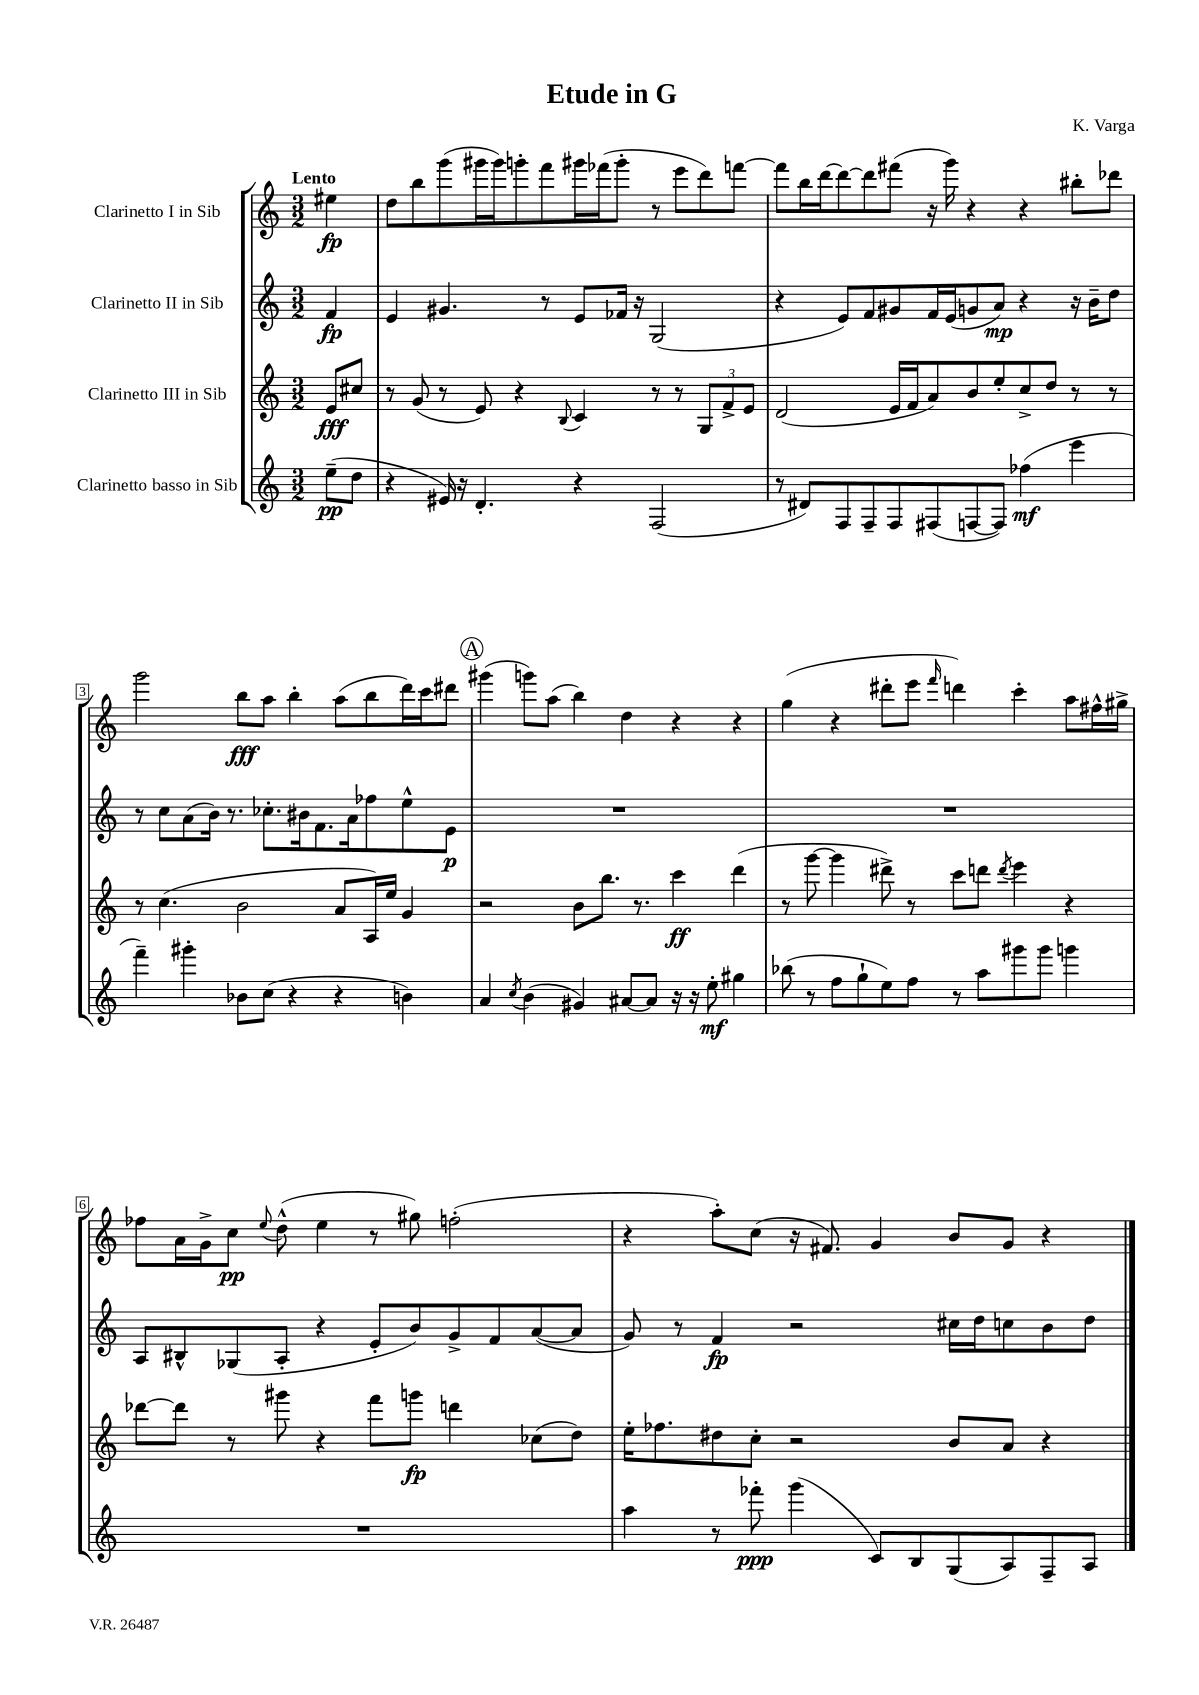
\header { title = "Etude in G" composer = "K. Varga" }
<<
\new StaffGroup <<
\new Staff = "s0" \with { instrumentName = "Clarinetto I in Sib" } {
    \clef treble \key c \major \numericTimeSignature \time 3/2 \partial 4 \tempo "Lento"
    \autoBeamOff eis''4\fp |
    d''8[ b''8 g'''8( gis'''16 gis'''16) g'''8-. f'''8 gis'''16 fes'''16( gis'''8]-. r8 e'''8[ d'''8) f'''8]~ |
    f'''8[ b''16 d'''16~ d'''8~ d'''8 fis'''8]( r16 g'''16) r4 r4 bis''8[-. des'''8] |
    g'''2 b''8[\fff a''8] b''4-. a''8[( b''8 d'''16) c'''16 dis'''8] |
    \mark \markup { \circle "A" } gis'''4( g'''8[) a''8]( b''4) d''4 r4 r4 |
    g''4( r4 dis'''8[-. e'''8] \grace { f'''16 } d'''4) c'''4-. a''8[ fis''16-^ gis''16]-> |
    fes''8[ a'16 g'16-> c''8]\pp \appoggiatura { e''8 } d''8-^( e''4 r8 gis''8) f''2-.( |
    r4 a''8[-.) c''8]( r16 fis'8.) g'4 b'8[ g'8] r4 \bar "|." |
}
\new Staff = "s1" \with { instrumentName = "Clarinetto II in Sib" } {
    \clef treble \key c \major \numericTimeSignature \time 3/2 \partial 4
    \autoBeamOff f'4\fp |
    e'4 gis'4. r8 e'8[ fes'16] r16 g2( |
    r4 e'8[) f'8 gis'8 f'16 e'16( g'8 a'8]\mp) r4 r16 b'16[-- d''8] |
    r8 c''8[ a'8( b'16]) r8. ces''8.[-. bis'16 f'8. a'16 fes''8 e''8-^ e'8]\p |
    \mark \markup { \circle "A" } R1. |
    R1. |
    a8[ bis8-^ ges8( a8]-. r4 e'8[-. b'8) g'8-> f'8 a'8~( a'8] |
    g'8) r8 f'4\fp r2 cis''16[ d''16 c''8 b'8 d''8] \bar "|." |
}
\new Staff = "s2" \with { instrumentName = "Clarinetto III in Sib" } {
    \clef treble \key c \major \numericTimeSignature \time 3/2 \partial 4
    \autoBeamOff e'8[\fff cis''8] |
    r8 g'8( r8 e'8) r4 \appoggiatura { b8 } c'4 r8 r8 \tuplet 3/2 { g8[ f'8-> e'8] } |
    d'2( e'16[ f'16 a'8) b'8 e''8-. c''8-> d''8] r8 r8 |
    r8 c''4.( b'2 a'8[ a16) e''16] g'4 |
    \mark \markup { \circle "A" } r2 b'8[ b''8.] r8. c'''4\ff d'''4( |
    r8 g'''8~ g'''4 dis'''8->) r8 c'''8[ d'''8] \acciaccatura { d'''8 } e'''4 r4 |
    des'''8[~ des'''8] r8 gis'''8 r4 f'''8[ g'''8]\fp d'''4 ces''8[( d''8]) |
    e''16[-. fes''8. dis''8 c''8]-. r2 b'8[ a'8] r4 \bar "|." |
}
\new Staff = "s3" \with { instrumentName = "Clarinetto basso in Sib" } {
    \clef treble \key c \major \numericTimeSignature \time 3/2 \partial 4
    \autoBeamOff e''8[--\pp( d''8] |
    r4 eis'16) r16 d'4.-. r4 f2( |
    r8 dis'8[) f8 f8-- f8 fis8( f8~ f8]) fes''4\mf( e'''4 |
    f'''4--) gis'''4-. bes'8[ c''8]( r4 r4 b'4) |
    \mark \markup { \circle "A" } a'4 \acciaccatura { c''8 } b'4( gis'4) ais'8[~ ais'8] r16 r16 e''8-.\mf gis''4 |
    bes''8( r8 f''8[ g''8-! e''8) f''8] r8 a''8[ gis'''8 gis'''8] g'''4 |
    R1. |
    a''4 r8 fes'''8-.\ppp g'''4( c'8[) b8 g8( a8) f8-- a8] \bar "|." |
}
>>
>>
\layout { \context { \Score \override BarNumber.stencil = #(make-stencil-boxer 0.1 0.3 ly:text-interface::print) } }
